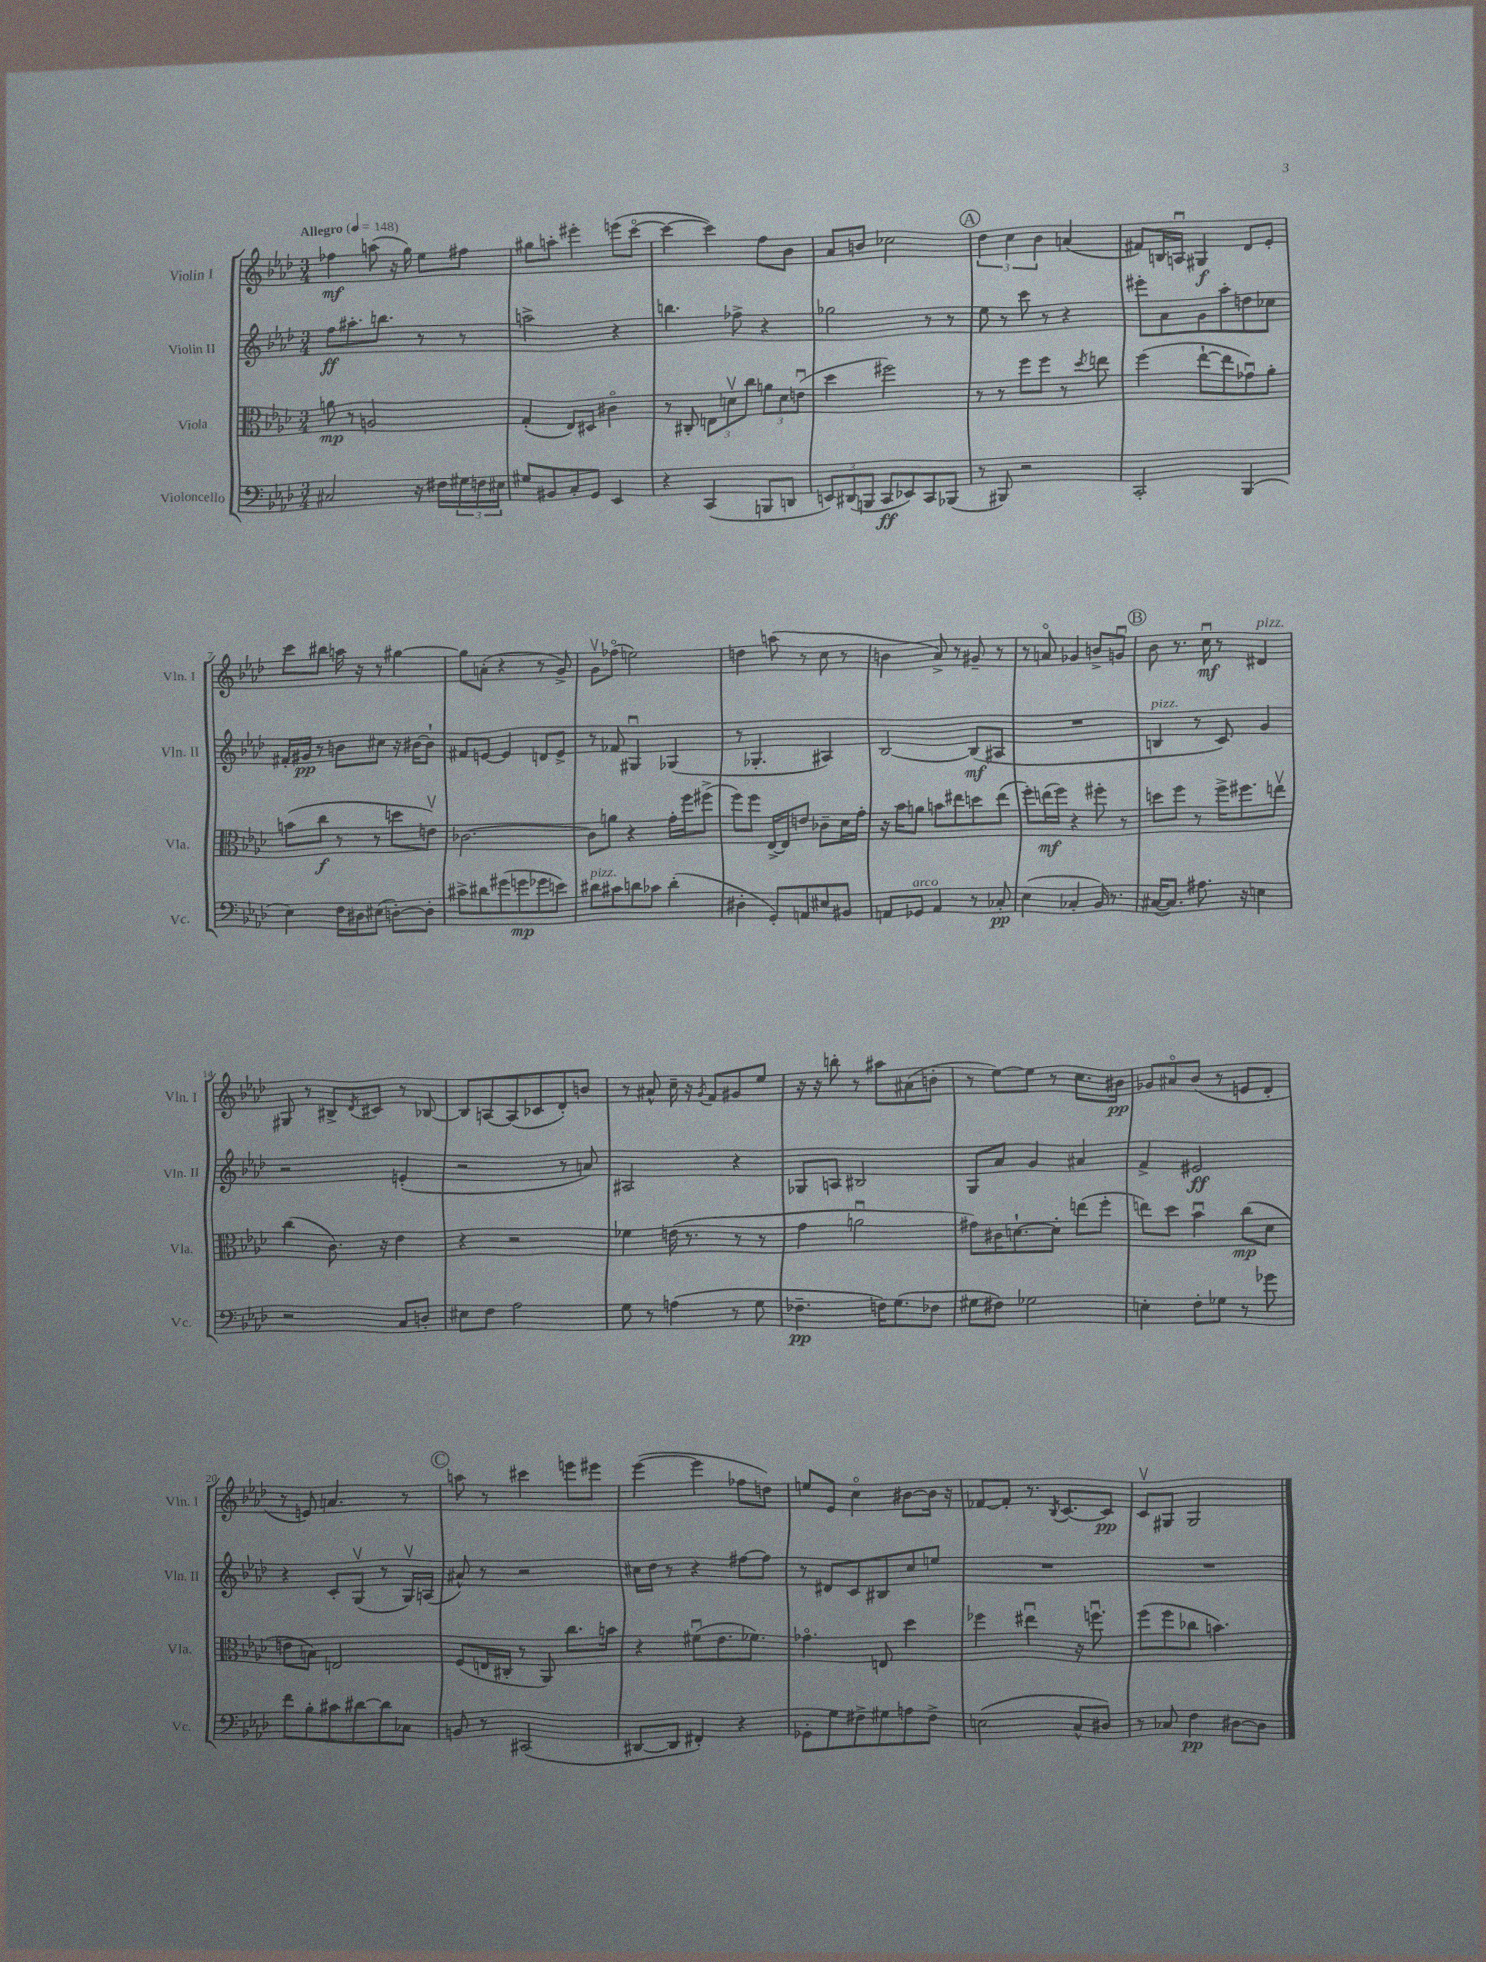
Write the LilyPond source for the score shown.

<<
\new StaffGroup <<
\new Staff = "s0" \with { instrumentName = "Violin I" shortInstrumentName = "Vln. I" } {
    \clef treble \key aes \major \numericTimeSignature \time 3/4 \tempo "Allegro" 4 = 148
    fes''4\mf a''8( r16 g''16) ees''8 fis''8 |
    gis''8 a''8-. eis'''4-. e'''8( c'''8~\flageolet |
    c'''4~ c'''4) f''8 bes'8 |
    aes'8 b'8 ces''2 |
    \mark \markup { \circle "A" } \tuplet 3/2 { des''4 c''4 bes'4 } a'4( |
    fis'8) b16 a16\downbow gis4\f des'8 ees'8-. |
    c'''8 bis''8 a''16 r16 r8 gis''4~ |
    gis''8 a'8-.( r4 r8 g'8->) |
    g'8\upbow fes''8\flageolet( e''2) |
    d''4 a''8( r8 c''8 r8 |
    b'4 aes'8->) r8 gis'8-- r8 |
    r8 a'8\flageolet ges'4 b'8-> g'8\downbow |
    \mark \markup { \circle "B" } bes'8 r8. c''16\downbow\mf r8 dis'4^\markup { \italic "pizz." } |
    gis8 r8 bis8-> \acciaccatura { des'8 } cis'8 r8 bes8~ |
    bes8 a8~ a8( ces'8 des'8-.) b'8 |
    r8 ais'8-^ c''16-- r16 \acciaccatura { g'8 } f'8 gis'8 ees''8 |
    r16 r16 b''8-. r8 ais''8 ais'8( b'8-. |
    r8 ees''8~) ees''8 r8 c''8. bis'16\pp |
    ges'8 ais'8\flageolet bes'8( r8 e'8 des'8-. |
    r8 e'8) a'4. r8 |
    \mark \markup { \circle "C" } a''8 r8 cis'''4 e'''8 eis'''8 |
    ees'''4~( ees'''4 fes''8 d''8) |
    e''8 ees'8 c''4\flageolet bis'8~ bis'16 r16 |
    fes'8~ fes'8-. r8. \acciaccatura { bes8 } c'8.~ c'8\pp |
    c'8\upbow gis8 gis2 \bar "|." |
}
\new Staff = "s1" \with { instrumentName = "Violin II" shortInstrumentName = "Vln. II" } {
    \clef treble \key aes \major \numericTimeSignature \time 3/4
    f''8\ff ais''8.-. b''8. r8 r8 |
    a''2-> r4 |
    b''4. fes''8-> r4 |
    ges''2 r8 r8 |
    \mark \markup { \circle "A" } ees''8 r8 c'''8 r8 r4 |
    eis'''8-. aes'8 g'8 aes''8-. d''8 ces''8 |
    fis'16-. gis'16\pp r8 b'8 cis''8 r16 bis'16~ bis'8-! |
    fis'8 e'8~ e'4 d'8 e'8-> |
    r8 fes'8 gis4\downbow ges4( |
    r8 ges4.-. ais4) |
    bes2~ bes8\mf( ais8 |
    R2. |
    \mark \markup { \circle "B" } b4^\markup { \italic "pizz." } r8 c'8) g'4 |
    r2 e'4-.( |
    r2 r8 a'8) |
    ais2 r4 |
    ges8 a8 bis2 |
    g8 aes'8 g'4 ais'4 |
    f'4-> eis'2\ff |
    r4 c'8-. g8\upbow( r8 g16\upbow) a16( |
    \mark \markup { \circle "C" } ais'8-^) r8 r2 |
    cis''16 des''16 r8 r4 fis''8~ fis''8 |
    r8 dis'8 c'8 bis8 c''8 e''8 |
    R2. |
    R2. \bar "|." |
}
\new Staff = "s2" \with { instrumentName = "Viola" shortInstrumentName = "Vla." } {
    \clef alto \key aes \major \numericTimeSignature \time 3/4
    a'8\mp r8 a2 |
    g4-.( ees8) dis8 cis'4\flageolet |
    r8 cis8-. \tuplet 3/2 { e8 d'8\upbow c''8 } \tuplet 3/2 { a'8 d'8 e'8\downbow( } |
    des''4 fis''2) |
    \mark \markup { \circle "A" } r8 r8 f''8 f''8 r8 \acciaccatura { des''8 } e''8 |
    f''4( ees''8~-! ees''8 ges'8\downbow) aes'8-. |
    b'8( c''8\f r8 r8 d''8 e'8\upbow) |
    ces'2.~ |
    ces'8 a'8 r4 g'16-. f''16 fis''8->( |
    f''8) f''8 ees16~-> ees16 e'8 ces'8-- des'16 g'16-. |
    r16 bes'16 a'8 b'8 eis''8 d''8 eis''8( |
    f''8-.) e''16\mf( f''16) r4 fis''8-. r8 |
    \mark \markup { \circle "B" } d''8 f''8 r8 f''16-> fis''8. e''8\upbow |
    c''4( c'8.) r16 ees'4 |
    r4 r2 |
    fes'4 e'16( r8. r8 r8 |
    g'4 a'2\downbow |
    gis'8) cis'16 d'8.~-! d'8-. e''8( f''8-. |
    e''8) des''8 bes'4\downbow c''8\mp( des'8 |
    e'8 b8) e2 |
    \mark \markup { \circle "C" } f8( e16 cis16-. r8 aes,8) c''8. b'16 |
    r4 fis'8\downbow( ees'8. fes'8.) |
    ges'4.\flageolet e8 des''4 |
    fes''4 eis''4\downbow r16 f''8.\downbow |
    f''8( f''8 ces''8 b'4.) \bar "|." |
}
\new Staff = "s3" \with { instrumentName = "Violoncello" shortInstrumentName = "Vc." } {
    \clef bass \key aes \major \numericTimeSignature \time 3/4
    cis2 r16 fis16 \tuplet 3/2 { gis16 f16 eis16 } |
    gis8 bis,8 c8-. g,8 ees,4 |
    r4 c,4( b,,8 d,8 |
    \tuplet 3/2 { e,8) dis,8( b,,8 } c,8\ff ees,8) c,8 bes,,8( |
    \mark \markup { \circle "A" } r8 bis,,8) r2 |
    c,2-. bes,,4( |
    ees4) f16 dis16 eis8( d8~-.) d8-. |
    cis'8-> dis'8 gis'8( g'8\mp ges'8 e'8) |
    dis'8^\markup { \italic "pizz." } cis'8 d'8 ces'8 d'4-.( |
    dis4-. g,8-.) a,8 eis8 bis,8 |
    a,8 ges,8^\markup { \italic "arco" } a,4 r8 ces8-.\pp |
    ees4( ces4-. bes,16) r8. |
    \mark \markup { \circle "B" } cis16~( cis8.) ais8. r16 e4 |
    r2 c8 d8-. |
    eis8 f8 aes2 |
    g8 r8 a4( r8 g8 |
    fes4.--\pp f16) g8.( fes8 |
    gis8 fis8) ges2 |
    e4-. f8-. ges8 r8 ges'8 |
    f'8 bes8-. cis'8 dis'8~ dis'8 ces8 |
    \mark \markup { \circle "C" } b,8 r8 cis,2( |
    dis,8~ dis,8 fis,4-.) r4 |
    ges,8-. g8 fis8-> gis8 a8 fis8-> |
    e2( c8-^ dis8) |
    r8 ces8 f4\pp dis8~ dis8 \bar "|." |
}
>>
>>
